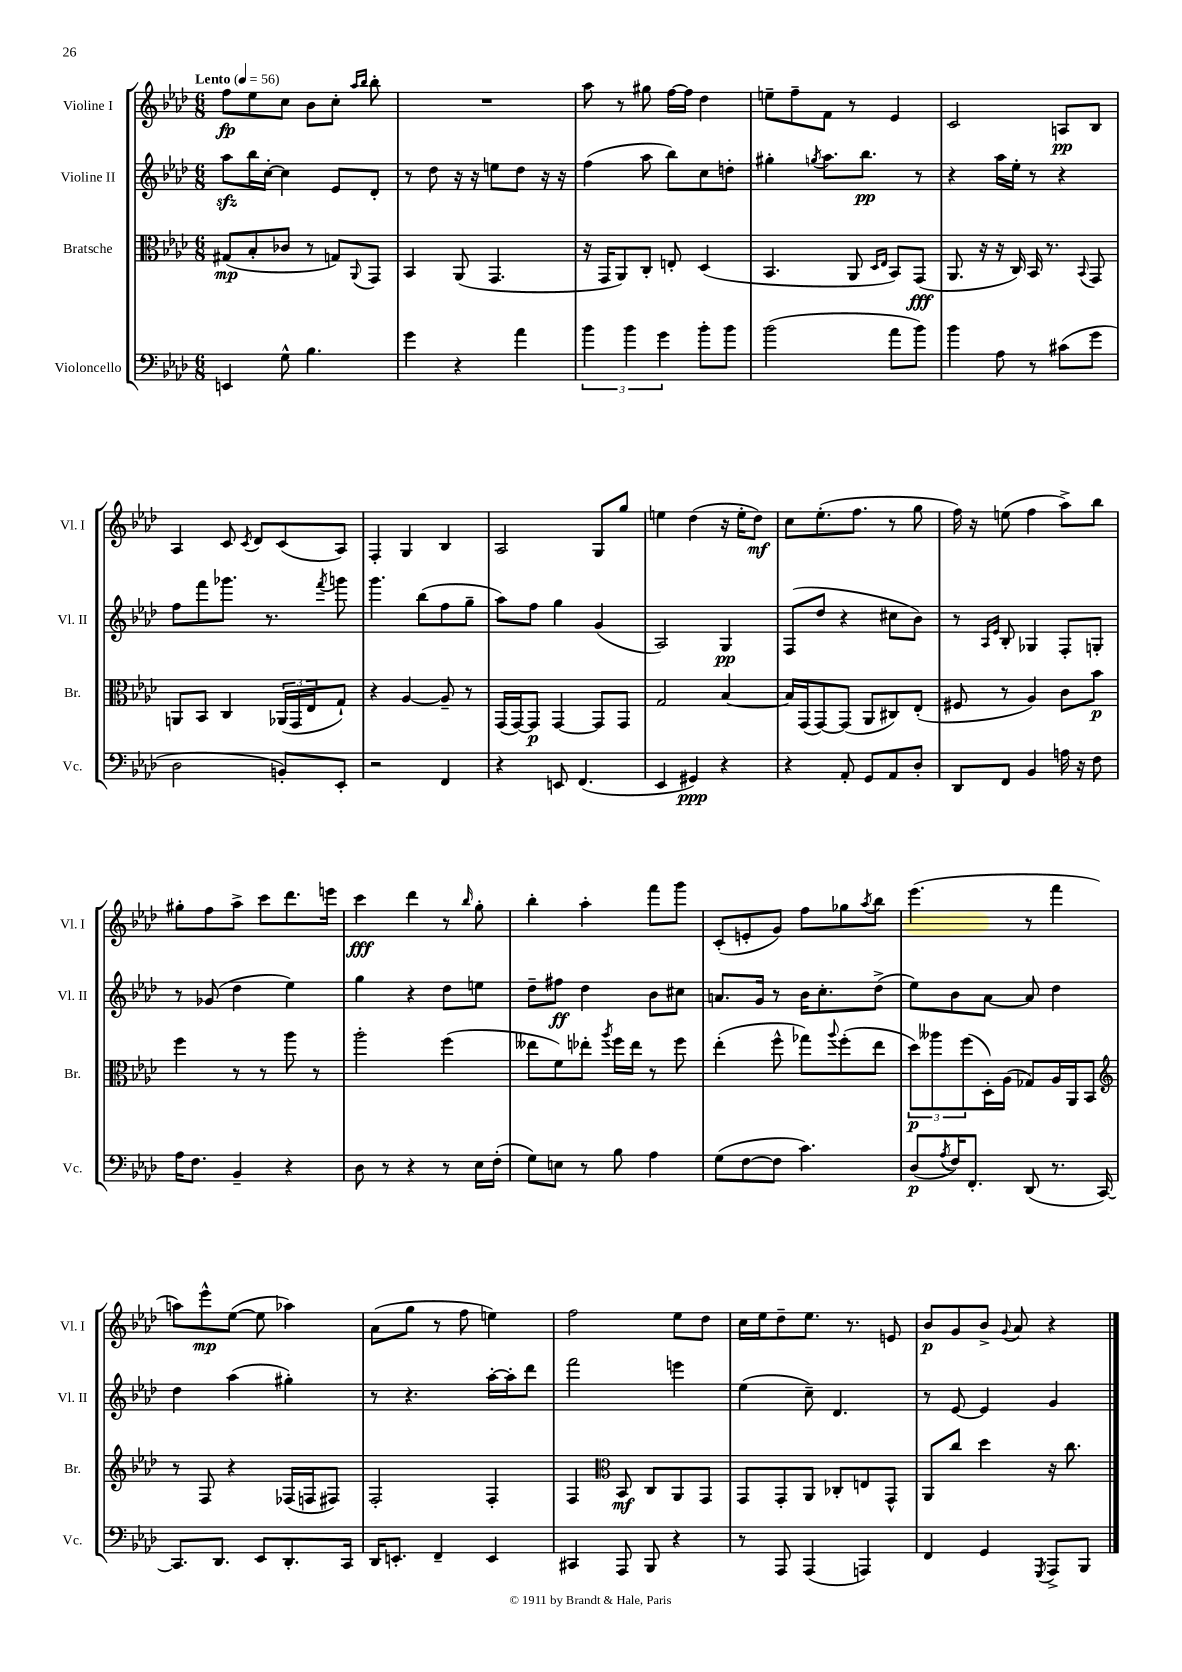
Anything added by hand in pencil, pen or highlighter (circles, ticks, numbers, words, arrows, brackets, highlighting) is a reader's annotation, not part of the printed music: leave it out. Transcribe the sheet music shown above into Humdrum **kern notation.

**kern	**dynam	**kern	**dynam	**kern	**dynam	**kern	**dynam
*part4	*part4	*part3	*part3	*part2	*part2	*part1	*part1
*staff4	*staff4	*staff3	*staff3	*staff2	*staff2	*staff1	*staff1
*I"Violoncello	*	*I"Bratsche	*	*I"Violine II	*	*I"Violine I	*
*I'Vc.	*	*I'Br.	*	*I'Vl. II	*	*I'Vl. I	*
*clefF4	*	*clefC3	*	*clefG2	*	*clefG2	*
*k[b-e-a-d-]	*	*k[b-e-a-d-]	*	*k[b-e-a-d-]	*	*k[b-e-a-d-]	*
*M6/8	*	*M6/8	*	*M6/8	*	*M6/8	*
*MM56	*	*MM56	*	*MM56	*	*MM56	*
=1	=1	=1	=1	=1	=1	=1	=1
!	!	!	!	!	!	!LO:TX:a:B:t=Lento	!
4EEn/	.	(8G#X/L	mp	8aa-zz\L	.	8ff\L	fp
.	.	8B-'/	.	16bb-\L	.	8ee-\	.
.	.	.	.	[16cc'\JJ	.	.	.
8G^^\	.	8c-X/J	.	4cc\]	.	8cc\J	.
4.B-\	.	8r	.	.	.	8b-\L	.
.	.	8Gn/L)	.	8e-/L	.	8cc'\J	.
.	.	.	.	.	.	16qqaa-/LL	.
.	.	8qqAA-/	.	.	.	16qqbb-/JJ	.
.	.	8GG/J	.	8d-'/J	.	8bb-'\	.
=2	=2	=2	=2	=2	=2	=2	=2
4g\	.	4BB-/	.	8r	.	2.r	.
.	.	.	.	8dd-\	.	.	.
4r	.	(8AA-/	.	16r	.	.	.
.	.	.	.	16r	.	.	.
.	.	4.GG/	.	8een\L	.	.	.
4a-\	.	.	.	8dd-\J	.	.	.
.	.	.	.	16r	.	.	.
.	.	.	.	16r	.	.	.
=3	=3	=3	=3	=3	=3	=3	=3
6b-\	.	16r	.	(4ff\	.	8aa-\	.
.	.	16GG/KL	.	.	.	.	.
.	.	8AA-/)	.	.	.	8r	.
6b-\	.	.	.	.	.	.	.
.	.	8C'/J	.	8aa-\	.	8gg#X\	.
6g\	.	.	.	.	.	.	.
.	.	8En'/	.	8bb-\L)	.	[16ff\LL	.
.	.	.	.	.	.	16ff\JJ]	.
8b-'\L	.	(4D-/	.	8cc\	.	4dd-\	.
8b-\J	.	.	.	8ddn'\J	.	.	.
=4	=4	=4	=4	=4	=4	=4	=4
(2b-\	.	4.BB-/	.	4gg#X'\	.	8een~\L	.
.	.	.	.	.	.	8ff~\	.
.	.	.	.	8qggn/	.	.	.
.	.	.	.	8.aa-\L	.	8f\J	.
.	.	8AA-/	.	.	.	8r	.
.	.	.	.	8.bb-\J	pp	.	.
.	.	16qqD-/LL	.	.	.	.	.
.	.	16qqE-/JJ	.	.	.	.	.
8a-\L	.	8BB-/L)	.	.	.	4e-/	.
8b-\J)	.	(8GG/J	fff	8r	.	.	.
=5	=5	=5	=5	=5	=5	=5	=5
4b-\	.	8.AA-/	.	4r	.	2c/	.
.	.	16r	.	.	.	.	.
8A-\	.	16r	.	16aa-\LL	.	.	.
.	.	16C/)	.	16ee-'\JJ	.	.	.
8r	.	16BB-/	.	8r	.	.	.
.	.	8.r	.	.	.	.	.
(8c#X\L	.	.	.	4r	.	8An/L	pp
.	.	8qqBB-/	.	.	.	.	.
8g\J	.	8GG/	.	.	.	8B-/J	.
!!LO:LB:g=z
=6	=6	=6	=6	=6	=6	=6	=6
2D-\	.	8AAn/L	.	8ff\L	.	4A-/	.
.	.	8BB-/J	.	8fff\	.	.	.
.	.	4C/	.	8.ggg-X\J	.	8c/	.
.	.	.	.	.	.	8qc/	.
.	.	.	.	.	.	8d-/L	.
.	.	.	.	8.r	.	.	.
8BBn'/L)	.	(24AA-X/LL	.	.	.	(8c/	.
.	.	24GG/	.	.	.	.	.
.	.	24E-/J	.	.	.	.	.
.	.	.	.	8qfff/	.	.	.
8EE-'/J	.	8G`/J)	.	8gggn\	.	8A-/J)	.
=7	=7	=7	=7	=7	=7	=7	=7
2r	.	4r	.	4.ggg\	.	4F'/	.
.	.	[4A-/	.	.	.	4G/	.
.	.	.	.	(8bb-\L	.	.	.
4FF/	.	8A-~/]	.	8ff\	.	4B-/	.
.	.	8r	.	8gg~\J	.	.	.
=8	=8	=8	=8	=8	=8	=8	=8
4r	.	(16GG/LL	.	8aa-\L)	.	2A-/	.
.	.	[16GG/J)	.	.	.	.	.
.	.	8GG/J]	p	8ff\J	.	.	.
8EEn/	.	[4GG/	.	4gg\	.	.	.
(4.FF/	.	.	.	.	.	.	.
.	.	8GG/L]	.	(4g/	.	8G/L	.
.	.	8GG/J	.	.	.	8gg/J	.
=9	=9	=9	=9	=9	=9	=9	=9
4EE-/	.	2G/	.	2A-/)	.	4een\	.
4GG#X/)	ppp	.	.	.	.	(4dd-\	.
4r	.	[4B-/	.	4G/	pp	16r	.
.	.	.	.	.	.	16ee'\KL	.
.	.	.	.	.	.	8dd-\J)	mf
=10	=10	=10	=10	=10	=10	=10	=10
4r	.	16B-/LL]	.	(8F/L	.	8cc\L	.
.	.	(16GG/J	.	.	.	.	.
.	.	[8GG/)	.	8dd-/J	.	(8.ee-'\	.
8AA-'/	.	(8GG/J]	.	4r	.	.	.
.	.	.	.	.	.	8.ff\J	.
8GG/L	.	8AA-/L	.	.	.	.	.
8AA-/	.	8C#X/)	.	8cc#X\L	.	8r	.
8D-'/J	.	(8E-'/J	.	8b-\J)	.	8gg\	.
=11	=11	=11	=11	=11	=11	=11	=11
8DD-/L	.	8F#X/	.	8r	.	16ff\)	.
.	.	.	.	.	.	16r	.
.	.	.	.	16qqA-/LL	.	.	.
.	.	.	.	16qqe-/JJ	.	.	.
8FF/J	.	8r	.	8B-'/	.	(8een\	.
4BB-/	.	4A-/)	.	4G-X/	.	4ff\	.
16An\	.	8c\L	.	8F'/L	.	8aa-^\L)	.
16r	.	.	.	.	.	.	.
8F\	.	8b-\J	p	8Gn'/J	.	8bb-\J	.
!!LO:LB:g=z
=12	=12	=12	=12	=12	=12	=12	=12
16A-\KL	.	4ff\	.	8r	.	8gg#X'\L	.
8.F\J	.	.	.	.	.	.	.
.	.	.	.	(8g-X/	.	8ff\	.
4BB-~/	.	8r	.	4dd-\	.	8aa-^\J	.
.	.	8r	.	.	.	8ccc\L	.
4r	.	8aa-\	.	4ee-\)	.	8.ddd-\	.
.	.	8r	.	.	.	.	.
.	.	.	.	.	.	16eeen\Jk	.
=13	=13	=13	=13	=13	=13	=13	=13
8D-\	.	2aa-'\	.	4gg\	.	4ccc\	fff
8r	.	.	.	.	.	.	.
4r	.	.	.	4r	.	4ddd-\	.
8r	.	(4ff\	.	8dd-\L	.	8r	.
.	.	.	.	.	.	16qqbb-/	.
16E-\LL	.	.	.	8een\J	.	8gg'\	.
(16F'\JJ	.	.	.	.	.	.	.
=14	=14	=14	=14	=14	=14	=14	=14
8G\L)	.	8ee--X\L	.	8dd-~\L	.	4bb-'\	.
8En\J	.	8f\)	.	8ff#X\J	ff	.	.
8r	.	8ee-X'\J	.	4dd-\	.	4aa-'\	.
.	.	8qaa-/	.	.	.	.	.
8B-\	.	16ff\LL	.	.	.	.	.
.	.	16ee-\JJ	.	.	.	.	.
4A-\	.	8r	.	8b-\L	.	8fff\L	.
.	.	8ff\	.	8cc#X\J	.	8ggg\J	.
=15	=15	=15	=15	=15	=15	=15	=15
(8G\L	.	(4ee-'\	.	8.an/L	.	(8c'/L	.
[8F\	.	.	.	.	.	8en'/	.
.	.	.	.	16g/Jk	.	.	.
8F\J]	.	8ff^^\	.	8r	.	8g/J)	.
4.c\)	.	8gg-X\L)	.	16b-\KL	.	8ff\L	.
.	.	.	.	8.cc'\	.	.	.
.	.	8qqaa-/	.	.	.	.	.
.	.	(8ff'\	.	.	.	8gg-X\	.
.	.	.	.	.	.	8qaa-/	.
.	.	8ee-\J	.	(8dd-^\J	.	8bb-\J	.
=16	=16	=16	=16	=16	=16	=16	=16
(8D-/L	p	12dd-\L)	p	8ee-\L)	.	(4.eee-\	.
.	.	12aa--X\	.	.	.	.	.
8qA-/	.	.	.	.	.	.	.
16F/K)	.	.	.	8b-\	.	.	.
.	.	(12ff\	.	.	.	.	.
8.FF'/J	.	.	.	.	.	.	.
.	.	16D-'\L)	.	[8a-\J	.	.	.
.	.	(16A-\JJ	.	.	.	.	.
(8DD-/	.	8G-X/L)	.	8a-/]	.	8r	.
8.r	.	16A-/L	.	4dd-\	.	4fff\	.
.	.	16AA-/J	.	.	.	.	.
.	.	8BB-/J	.	.	.	.	.
[16CC/)	.	.	.	.	.	.	.
!!LO:LB:g=z
=17	=17	=17	=17	=17	=17	=17	=17
*	*	*clefG2	*	*	*	*	*
8.CC/L]	.	8r	.	4dd-\	.	8aan\L)	.
.	.	8F/	.	.	.	8eee-^^\	mp
8.DD-/J	.	.	.	.	.	.	.
.	.	4r	.	(4aa-\	.	([8ee-\J	.
8EE-/L	.	.	.	.	.	8ee-\]	.
8.DD-'/	.	(16F-X/LL	.	4gg#X'\)	.	4aa-X\)	.
.	.	16Fn/J	.	.	.	.	.
.	.	8F#X/J)	.	.	.	.	.
16CC/Jk	.	.	.	.	.	.	.
=18	=18	=18	=18	=18	=18	=18	=18
16DD-/KL	.	2F'/	.	8r	.	(8a-\L	.
8.EEn'/J	.	.	.	.	.	.	.
.	.	.	.	4.r	.	8gg\J	.
4FF~/	.	.	.	.	.	8r	.
.	.	.	.	.	.	8ff\	.
4EE/	.	4F'/	.	[16aa-'\LL	.	4een\)	.
.	.	.	.	16aa-'\J]	.	.	.
.	.	.	.	8ddd-\J	.	.	.
=19	=19	=19	=19	=19	=19	=19	=19
4CC#X/	.	4F/	.	2fff\	.	2ff\	.
*	*	*clefC3	*	*	*	*	*
8AAA-/	.	8BB-/	mf	.	.	.	.
8BBB-/	.	8C/L	.	.	.	.	.
4r	.	8AA-/	.	4eeen\	.	8ee-\L	.
.	.	8GG/J	.	.	.	8dd-\J	.
=20	=20	=20	=20	=20	=20	=20	=20
8r	.	8GG/L	.	(4ee-\	.	16cc\LL	.
.	.	.	.	.	.	16ee-\J	.
8AAA-/	.	8GG'/	.	.	.	8dd-~\	.
(4AAA-/	.	8AA-/J	.	8cc~\)	.	8.ee-\J	.
.	.	8C-X'/L	.	4.d-/	.	.	.
.	.	.	.	.	.	8.r	.
4AAAn/)	.	8En/	.	.	.	.	.
.	.	8GG^^/J	.	.	.	8en/	.
=21	=21	=21	=21	=21	=21	=21	=21
4FF/	.	8AA-/L	.	8r	.	8b-/L	p
.	.	8cc/J	.	[8e-/	.	8g/	.
4GG/	.	4dd-\	.	4e-/]	.	8b-^/J	.
.	.	.	.	.	.	8qqg/	.
.	.	.	.	.	.	8a-/	.
8qGGG/	.	.	.	.	.	.	.
8AAA-^/L	.	16r	.	4g/	.	4r	.
.	.	8.cc\	.	.	.	.	.
8BBB-/J	.	.	.	.	.	.	.
==	==	==	==	==	==	==	==
*-	*-	*-	*-	*-	*-	*-	*-
